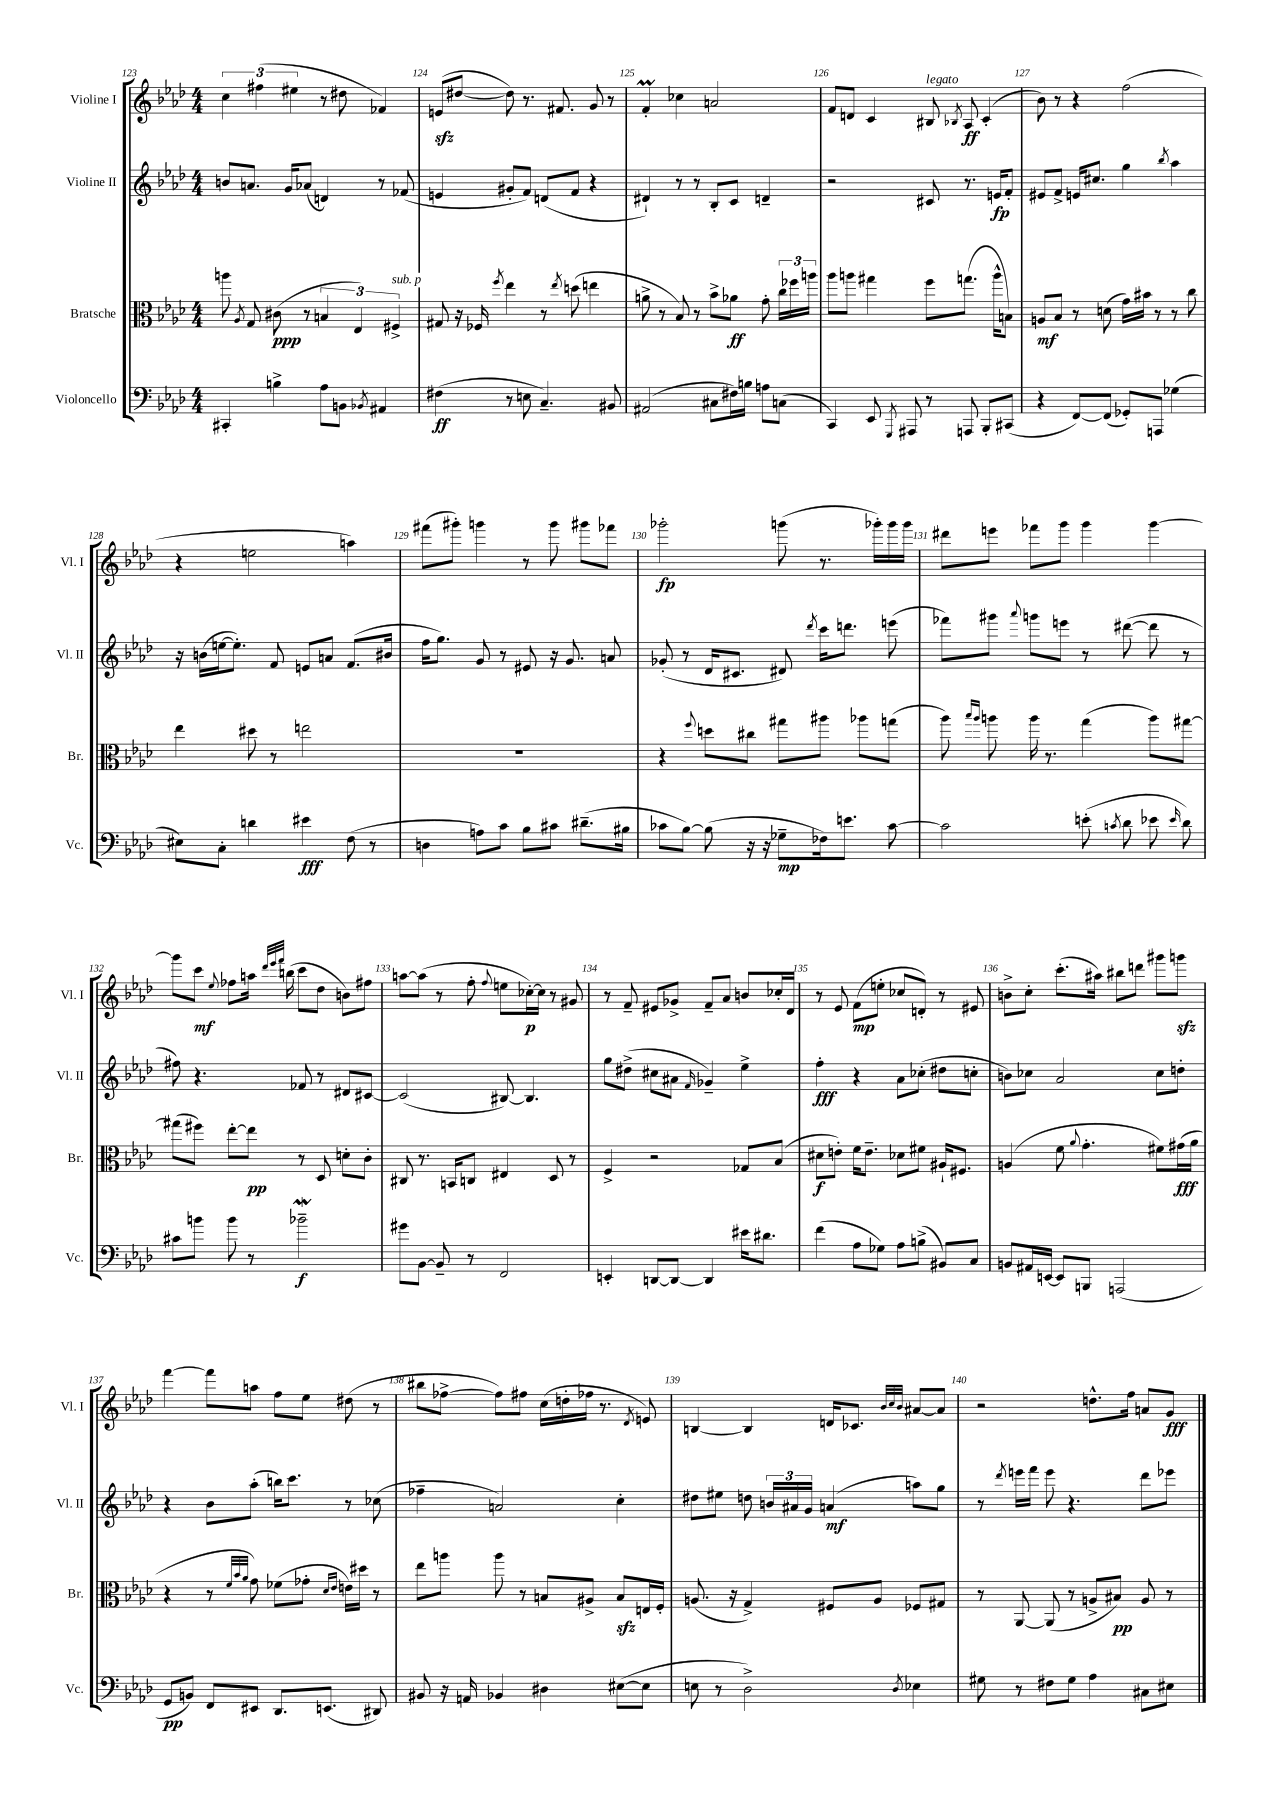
<<
\new StaffGroup <<
\new Staff = "s0" \with { instrumentName = "Violine I" shortInstrumentName = "Vl. I" } {
    \clef treble \key aes \major \numericTimeSignature \time 4/4
    \autoBeamOff \tuplet 3/2 { c''4 fis''4( eis''4 } r8 dis''8 fes'4) |
    e'8[\sfz( dis''8]~ dis''8) r8. fis'8. g'8 r8 |
    f'4-.\prall ces''4 a'2 |
    f'8[ d'8] c'4 bis8^\markup { \italic "legato" } \acciaccatura { bes8 } aes8\ff c'4-.( |
    bes'8) r8 r4 f''2( |
    r4 e''2 a''4) |
    fis'''8[( gis'''8]-.) g'''4 r8 g'''8 gis'''8[ fes'''8] |
    ges'''2-.\fp g'''8( r8. ges'''16[-.) ges'''16 ges'''16] |
    dis'''8[ e'''8] fes'''8[ g'''8] g'''4 g'''4~ |
    g'''8[ c'''8]\mf \appoggiatura { ees''8 } fes''8[ a''16] \grace { des'''32[ ees'''32 f'''32] } b''16( c'''8[ des''8] b'8[) fis''8] |
    a''8[~ a''8]( r8 f''8-. \appoggiatura { f''8 } e''8[ ces''16~-.\p) ces''16] r8 gis'8 |
    r8 f'8-- eis'8[ ges'8]-> f'8[-- aes'8] b'8[ ces''16-. des'16] |
    r8 ees'8 f'8[\mp( e''8]-. ces''8[ d'8]-.) r8 eis'8 |
    b'8[-> c''8]-. c'''8.[-.( ais''16]) bis''8[ d'''8] gis'''8[ g'''8]\sfz |
    f'''4~ f'''8[ a''8] f''8[ ees''8] dis''8( r8 |
    bis''8[ fes''8]~-> fes''8[) fis''8] c''16[( d''16-. fes''16] r8. \acciaccatura { des'8 } e'8) |
    b4~ b4 d'16[ ces'8.] \grace { bes'32[ c''32 bes'32] } ais'8[~ ais'8] |
    r2 d''8.[-^ f''16] a'8[ g'8]\fff \bar "|." |
}
\new Staff = "s1" \with { instrumentName = "Violine II" shortInstrumentName = "Vl. II" } {
    \clef treble \key aes \major \numericTimeSignature \time 4/4
    \autoBeamOff b'8[ a'8.] g'16[ aes'8]( d'4) r8 fes'8( |
    e'4 gis'8[-. f'8]) d'8[( f'8] r4 |
    dis'4-!) r8 r8 bes8[-. c'8] d'4-- |
    r2 cis'8 r8. e'16[\fp f'8]-. |
    eis'8[ f'8]-> e'16[ cis''8.] g''4 \acciaccatura { bes''8 } aes''4 |
    r16 b'16[( e''16~ e''8.]-.) f'8 e'8[ a'8] f'8.[( bis'16] |
    f''16[ g''8.]) g'8 r8 eis'8 r16 g'8. a'8 |
    ges'8-.( r8 des'16[ cis'8.] dis'8) \acciaccatura { des'''8 } c'''16[ d'''8.] e'''8( |
    fes'''8[) gis'''8] \appoggiatura { aes'''8 } g'''8[ e'''8] r8 dis'''8~( dis'''8 r8 |
    fis''8) r4. fes'8 r8 dis'8[ cis'8]~ |
    cis'2( bis8~) bis4. |
    g''8[ dis''8]->( cis''8[ ais'8] \grace { f'16 } ges'4--) ees''4-> |
    f''4-.\fff r4 aes'8[ ces''8]-.( dis''8[ c''8]-. |
    b'8[) ces''8] aes'2 ces''8[ d''8]-. |
    r4 bes'8[ aes''8]-.( b''16[) c'''8.] r8 ces''8( |
    fes''4-- a'2) c''4-. |
    dis''8[ eis''8] d''8 \tuplet 3/2 { b'16[ ais'16 g'16] } a'4\mf( a''8[) g''8] |
    r8 \acciaccatura { des'''8 } e'''16[ f'''16] e'''8 r4. des'''8[ ees'''8] \bar "|." |
}
\new Staff = "s2" \with { instrumentName = "Bratsche" shortInstrumentName = "Br." } {
    \clef alto \key aes \major \numericTimeSignature \time 4/4
    \autoBeamOff a''8 \acciaccatura { aes8 } g8 cis'8\ppp( r8 \tuplet 3/2 { b4 ees4) fis4->^\markup { \italic "sub. p" } } |
    gis8 r16 fes16 \acciaccatura { f''8 } ees''4 r8 \acciaccatura { ees''8 } d''8( e''4 |
    a'8-> r8 bes8) r8 bes'8[-> aes'8]\ff g'8-. \tuplet 3/2 { c''16[ fes''16 a''16] } |
    aes''8[ a''8] gis''4 f''8[ g''8.]( a''16[-^ b8]) |
    a8[\mf bes8] r8 d'8( g'16[) bis'16] r8 r8 c''8 |
    ees''4 dis''8 r8 e''2 |
    R1 |
    r4 \appoggiatura { f''8 } d''8[ cis''8] gis''8[ ais''8] aes''8[ g''8]( |
    aes''8) \grace { bes''16[ aes''16] } a''8 a''16 r8. g''4( a''8[) gis''8]~ |
    gis''8[( fis''8]) ees''8[~-. ees''8]\pp r8 des8 d'8[-. c'8]-. |
    cis8 r8. b,16[ c8] eis4 des8 r8 |
    f4-> r2 ges8[ bes8]( |
    dis'8[\f e'8]-.) f'16[ e'8.]-- des'8[ fis'8] ais16[-! fis8.] |
    a4( f'8 \appoggiatura { aes'8 } g'4.-. fis'8[) gis'16\fff( aes'16] |
    r4 r8 \grace { f'32[ bes'32 aes'32] } g'8) fes'8[( ges'8]-. \grace { des'16[ ees'16] } e'16[) dis''16] r8 |
    ees''8[ a''8] a''8 r8 b8[ ais8]-> b8[\sfz e16 f16]-. |
    a8.( r16 g4->) fis8[ a8] fes8[ gis8] |
    r8 aes,8~ aes,8( r8 a8[-> bis8]\pp) a8 r8 \bar "|." |
}
\new Staff = "s3" \with { instrumentName = "Violoncello" shortInstrumentName = "Vc." } {
    \clef bass \key aes \major \numericTimeSignature \time 4/4
    \autoBeamOff cis,4-. b4-> aes8[ b,8] \acciaccatura { bes,8 } ais,4 |
    fis4\ff( r8 e8 c4.--) bis,8 |
    ais,2( cis8[ fis16) b16] a8[ c8]( |
    c,4) ees,8 \acciaccatura { g,,8 } ais,,8 r8 a,,8 bes,,8[-. cis,8]( |
    r4 f,8[~) f,8]( ges,8[-.) a,,8] ges4( |
    eis8[) c8]-. d'4 eis'4\fff f8( r8 |
    d4 a8[) c'8] bes8[ cis'8] dis'8.[--( bis16] |
    ces'8[ bes8]~) bes8( r16 r16 ges8[--\mp fes16) e'8.] ces'8~ |
    ces'2 e'8-.( \acciaccatura { c'8 } des'8 ees'8 \grace { ees'16 } des'8) |
    cis'8[ b'8] b'8 r8 bes'2--\mordent\f |
    gis'8[ bes,8]~ bes,8-- r8 f,2 |
    e,4-. d,8[~ d,8]~ d,4 eis'16[ dis'8.] |
    f'4( aes8[ ges8]) aes8[ b8]->( bis,8[) c8] |
    b,8[ ais,16 e,16]~ e,8[ b,,8] a,,2( |
    g,8[\pp b,8]) f,8[ eis,8] des,8.[ e,8.]( dis,8) |
    bis,8 r16 a,16 bes,4 dis4 eis8[~( eis8] |
    e8 r8 des2->) \acciaccatura { des8 } ees4 |
    gis8 r8 fis8[ gis8] aes4 cis8[ eis8] \bar "|." |
}
>>
>>
\layout { \context { \Score currentBarNumber = #123 \override BarNumber.break-visibility = ##(#f #t #t) barNumberVisibility = #all-bar-numbers-visible } }
